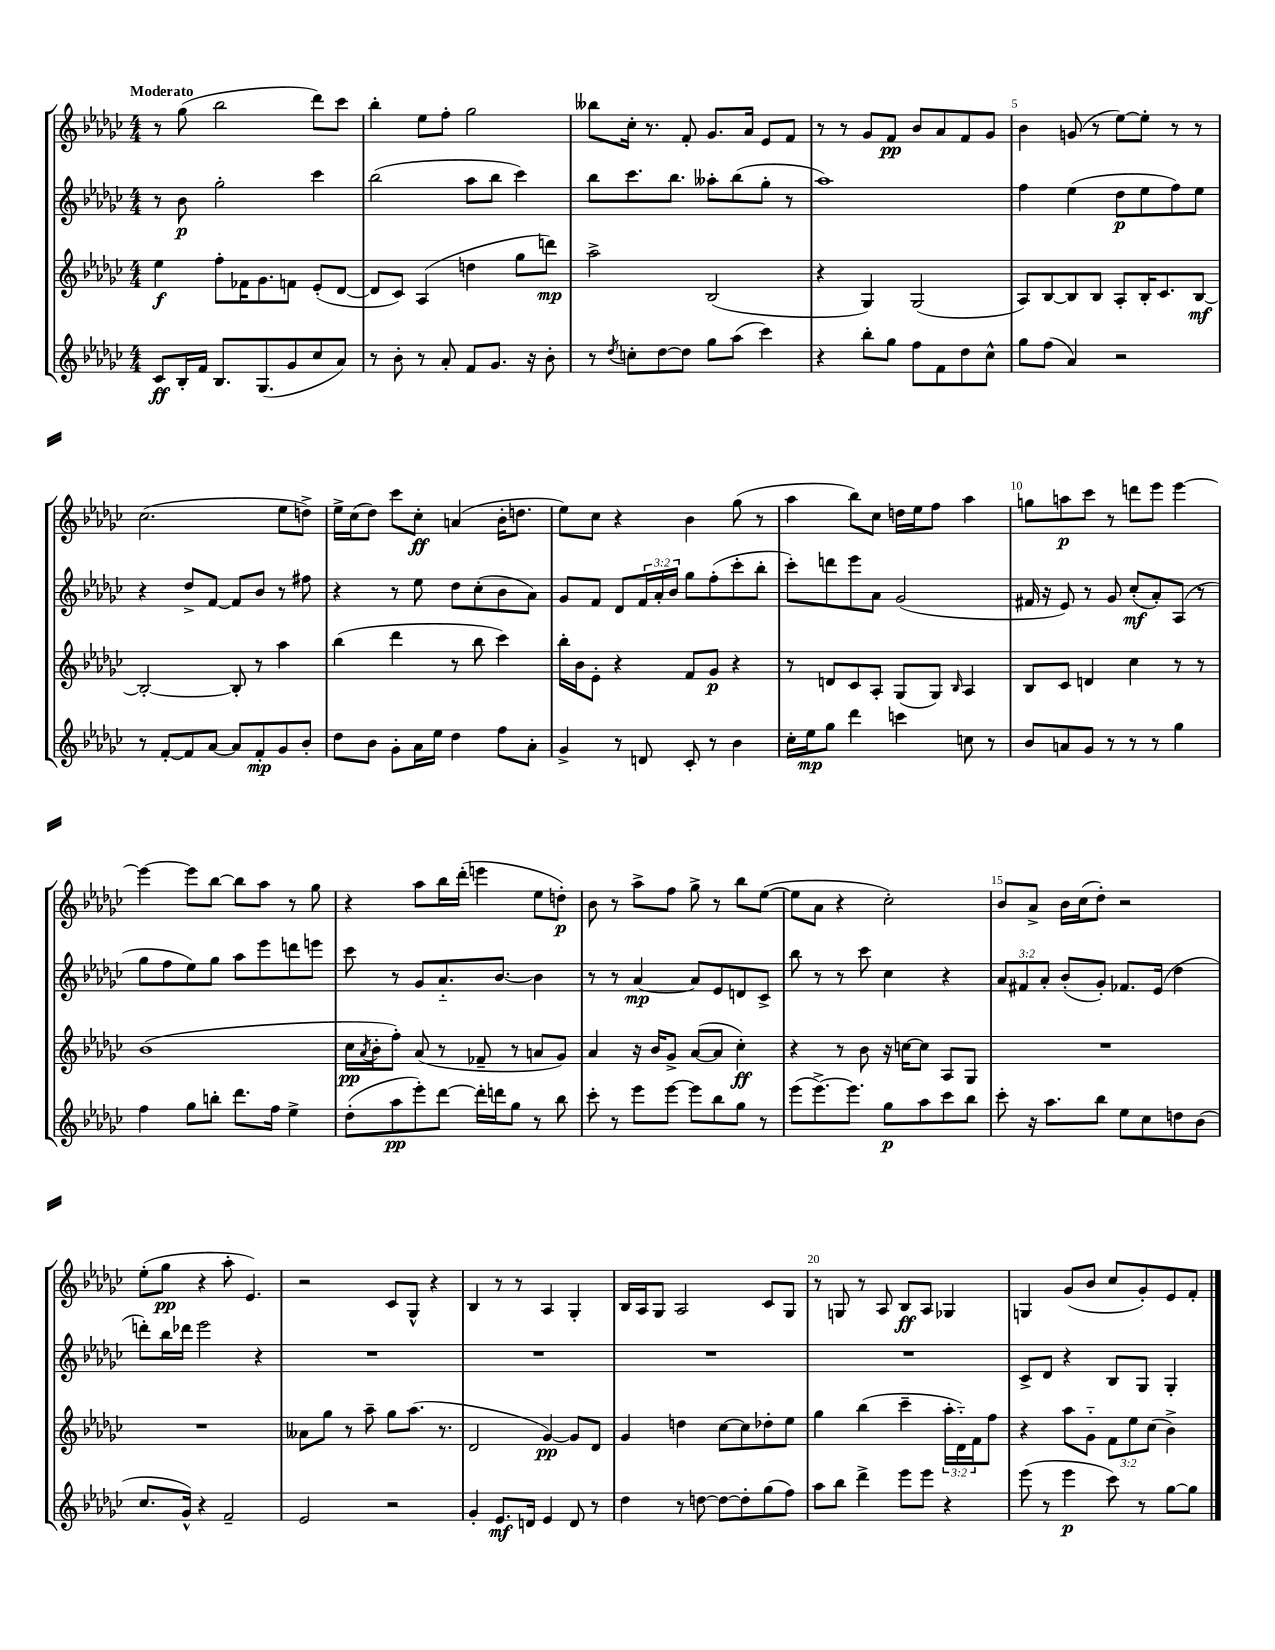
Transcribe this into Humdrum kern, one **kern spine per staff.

**kern	**kern	**kern	**kern
*staff4	*staff3	*staff2	*staff1
*clefG2	*clefG2	*clefG2	*clefG2
*k[b-e-a-d-g-c-]	*k[b-e-a-d-g-c-]	*k[b-e-a-d-g-c-]	*k[b-e-a-d-g-c-]
*M4/4	*M4/4	*M4/4	*M4/4
8c-	4ee-	8r	8r
16B-'	.	8b-	(8gg-
16f	.	.	.
8.B-	8ff'	2gg-'	2bb-
.	16f-	.	.
(8.G-	8.g-	.	.
8g-	8f	.	.
8cc-	(8e-'	4ccc-	8ddd-)
8a-)	[8d-	.	8ccc-
=	=	=	=
8r	8d-]	(2bb-	4bb-'
8b-'	8c-)	.	.
8r	(4A-	.	8ee-
8a-'	.	.	8ff'
8f	4dd	8aa-	2gg-
8.g-	.	8bb-	.
.	8gg-	4ccc-)	.
16r	.	.	.
8b-'	8ddd)	.	.
=	=	=	=
8r	2aa-^	8bb-	8bb--
8qdd-	.	.	.
8cc'	.	8.ccc-	16cc-'
.	.	.	8.r
[8dd-	.	.	.
.	.	8.bb-	.
8dd-]	.	.	8f'
8gg-	(2B-	8aa--'	8.g-
(8aa-	.	(8bb-	.
.	.	.	16a-
4ccc-)	.	8gg-'	8e-
.	.	8r	8f
=	=	=	=
4r	4r	1aa-)	8r
.	.	.	8r
8bb-'	4G-)	.	8g-
8gg-	.	.	8f
8ff	(2G-	.	8b-
8f	.	.	8a-
8dd-	.	.	8f
8cc-^^	.	.	8g-
=	=	=	=
8gg-	8A-)	4ff	4b-
(8ff	[8B-	.	.
4a-)	8B-]	(4ee-	(8g
.	8B-	.	8r
2r	8A-'	8dd-	[8ee-)
.	16B-'	8ee-	8ee-']
.	8.c-	.	.
.	.	8ff)	8r
.	[8B-	8ee-	8r
=	=	=	=
8r	2B-'_	4r	(2.cc-
[8f'	.	.	.
8f]	.	8dd-^	.
[8a-	.	[8f	.
8a-]	8B-']	8f]	.
8f'	8r	8b-	.
8g-	4aa-	8r	8ee-
8b-'	.	8ff#	8dd^)
=	=	=	=
8dd-	(4bb-	4r	16ee-^
.	.	.	(16cc-
8b-	.	.	8dd-)
8g-'	4ddd-	8r	8ccc-
16a-	.	8ee-	8cc-'
16ee-	.	.	.
4dd-	8r	8dd-	(4a
.	8bb-	(8cc-'	.
8ff	4ccc-)	8b-	16b-'
.	.	.	8.dd
8a-'	.	8a-)	.
=	=	=	=
4g-^	16bb-'	8g-	8ee-)
.	16b-	.	.
.	8e-'	8f	8cc-
8r	4r	8d-	4r
8d	.	24f	.
.	.	24a-'	.
.	.	24b-	.
8c-'	8f	8gg-	4b-
8r	8g-	(8ff'	.
4b-	4r	8ccc-'	(8gg-
.	.	8bb-'	8r
=	=	=	=
16cc-'	8r	8ccc-')	4aa-
16ee-	.	.	.
8gg-	8d	8ddd	.
4ddd-	8c-	8eee-	8bb-)
.	8A-'	8a-	8cc-
4ccc	(8G-	(2g-	16dd
.	.	.	16ee-
.	8G-)	.	8ff
.	16qqB-	.	.
8cc	4A-	.	4aa-
8r	.	.	.
=	=	=	=
8b-	8B-	16f#	8gg
.	.	16r	.
8a	8c-	8e-)	8aa
8g-	4d	8r	8ccc-
8r	.	8g-	8r
8r	4cc-	(8cc-'	8ddd
8r	.	8a-')	8eee-
4gg-	8r	(8A-	[4eee-
.	8r	8r	.
=	=	=	=
4ff	(1b-	8gg-	4eee-_
.	.	8ff	.
8gg-	.	8ee-)	8eee-]
8bb'	.	8gg-	[8bb-
8.ddd-	.	8aa-	8bb-]
.	.	8eee-	8aa-
16ff	.	.	.
4ee-^	.	8ddd	8r
.	.	8eee	8gg-
=	=	=	=
(8dd-'	16cc-	8ccc-	4r
.	8qa-	.	.
.	16b-'	.	.
8aa-	8ff')	8r	.
8eee-')	(8a-	8g-	8aa-
[8ddd-	8r	8.a-'~	16bb-
.	.	.	(16ddd-'
16ddd-']	8f-~	.	4eee
16ddd	.	[8.b-	.
8gg-	8r	.	.
8r	8a	4b-]	8ee-
8bb-	8g-)	.	8dd')
=	=	=	=
8ccc-'	4a-	8r	8b-
8r	.	8r	8r
8eee-	16r	[4a-	8aa-^
.	16b-	.	.
[8eee-	8g-^	.	8ff
8eee-]	([8a-	8a-]	8gg-^
8bb-	8a-]	8e-	8r
8gg-	4cc-')	8d	8bb-
8r	.	8c-^	([8ee-
=	=	=	=
(8eee-	4r	8bb-	8ee-]
[8.eee-^)	.	8r	8a-
.	8r	8r	4r
8.eee-]	.	.	.
.	8b-	8ccc-	.
8gg-	16r	4cc-	2cc-')
.	[16cc	.	.
8aa-	8cc]	.	.
8ccc-	8A-	4r	.
8bb-	8G-	.	.
=	=	=	=
8ccc-'	1r	12a-	8b-
.	.	12f#	.
16r	.	.	8a-^
.	.	12a-'	.
8.aa-	.	.	.
.	.	(8b-'	16b-
.	.	.	(16cc-
8bb-	.	8g-')	8dd-')
8ee-	.	8.f-	2r
8cc-	.	.	.
.	.	(16e-	.
8dd	.	4dd-	.
(8b-	.	.	.
=	=	=	=
8.cc-	1r	8ddd')	(8ee-'
.	.	16bb-	8gg-
16g-^^)	.	16ddd-	.
4r	.	2eee-	4r
2f~	.	.	8aa-'
.	.	.	4.e-)
.	.	4r	.
=	=	=	=
2e-	8a--	1r	2r
.	8gg-	.	.
.	8r	.	.
.	8aa-~	.	.
2r	8gg-	.	8c-
.	(8.aa-	.	8G-^^
.	.	.	4r
.	8.r	.	.
=	=	=	=
4g-'	2d-	1r	4B-
8.e-	.	.	8r
.	.	.	8r
16d	.	.	.
4e-	[4g-)	.	4A-
8d	8g-]	.	4G-'
8r	8d-	.	.
=	=	=	=
4dd-	4g-	1r	16B-
.	.	.	16A-
.	.	.	8G-
8r	4dd	.	2A-
[8dd	.	.	.
8dd_	[8cc-	.	.
8dd']	8cc-]	.	.
(8gg-	8dd-'	.	8c-
8ff)	8ee-	.	8G-
=	=	=	=
8aa-	4gg-	1r	8r
8bb-	.	.	8G
4ddd-^	(4bb-	.	8r
.	.	.	8A-
8eee-	4ccc-~	.	8B-
8eee-	.	.	8A-
4r	24aa-'	.	4G-
.	24d-'~)	.	.
.	24f	.	.
.	8ff	.	.
=	=	=	=
(8eee-	4r	8c-^	4G
8r	.	8d-	.
4eee-	8aa-	4r	(8g-
.	8g-'~	.	8b-
8ccc-)	12f	8B-	8cc-
.	12ee-	.	.
8r	.	8G-	8g-')
.	(12cc-	.	.
[8gg-	4b-^)	4G-'	8e-
8gg-]	.	.	8f'
==	==	==	==
*-	*-	*-	*-
